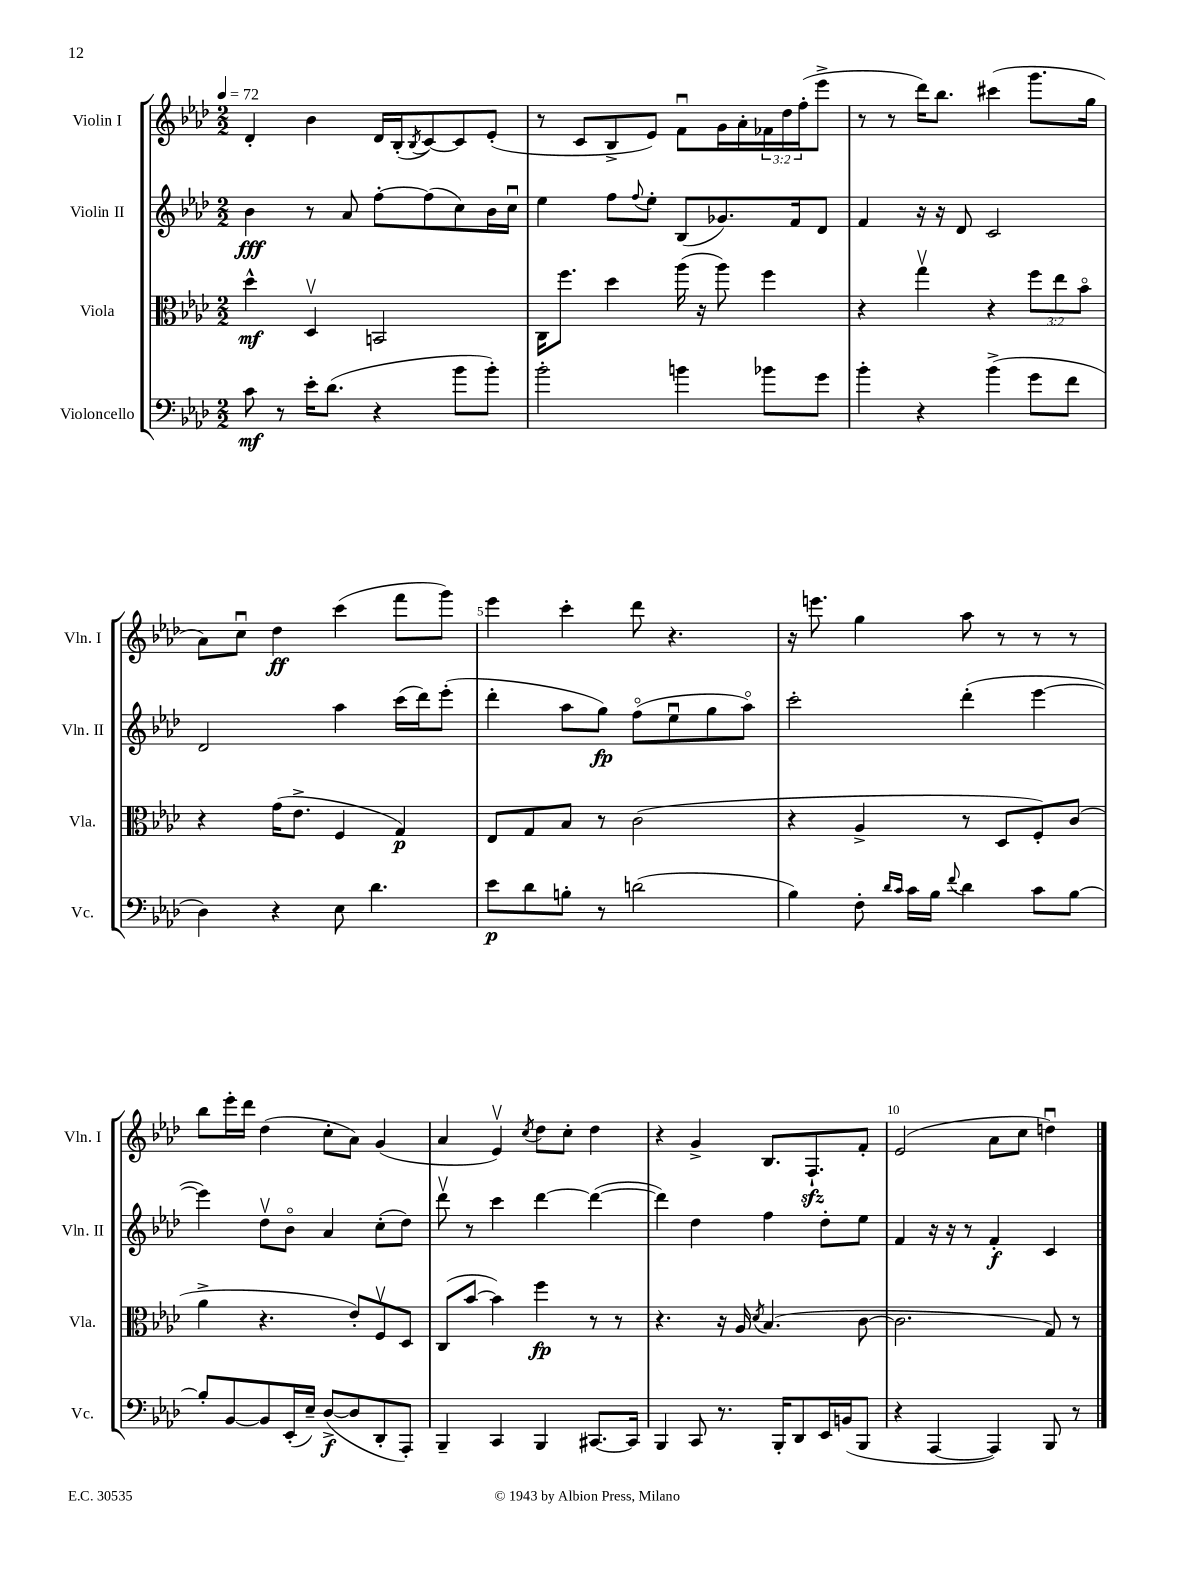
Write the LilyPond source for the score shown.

<<
\new StaffGroup <<
\new Staff = "s0" \with { instrumentName = "Violin I" shortInstrumentName = "Vln. I" } {
    \clef treble \key aes \major \numericTimeSignature \time 2/2 \override Staff.TupletNumber.text = #tuplet-number::calc-fraction-text \tempo 4 = 72
    des'4-. bes'4 des'16 bes16-.( \acciaccatura { bes8 } c'8~) c'8 ees'8-.( |
    r8 c'8 bes8-> ees'8) f'8\downbow g'16 aes'16-. \tuplet 3/2 { fes'16 des''16 f''16-.( } ees'''8-> |
    r8 r8 des'''16) bes''8. cis'''4( g'''8. g''16 |
    aes'8) c''8\downbow des''4\ff c'''4( f'''8 g'''8) |
    ees'''4 c'''4-. des'''8 r4. |
    r16 e'''8. g''4 aes''8 r8 r8 r8 |
    bes''8 ees'''16-. des'''16 des''4( c''8-. aes'8) g'4( |
    aes'4 ees'4\upbow) \acciaccatura { c''8 } des''8 c''8-. des''4 |
    r4 g'4-> bes8. f8.-!\sfz f'8-. |
    ees'2( aes'8 c''8 d''4\downbow) \bar "|." |
}
\new Staff = "s1" \with { instrumentName = "Violin II" shortInstrumentName = "Vln. II" } {
    \clef treble \key aes \major \numericTimeSignature \time 2/2
    bes'4\fff r8 aes'8 f''8~-. f''8( c''8) bes'16 c''16\downbow |
    ees''4 f''8 \appoggiatura { f''8 } ees''8-. bes8( ges'8.) f'16 des'8 |
    f'4 r16 r16 des'8 c'2 |
    des'2 aes''4 c'''16( des'''16) ees'''8-.( |
    des'''4-. aes''8 g''8\fp) f''8\flageolet( ees''8\downbow g''8 aes''8\flageolet) |
    c'''2-. des'''4-.( ees'''4~ |
    ees'''4) des''8\upbow bes'8\flageolet aes'4 c''8-.( des''8) |
    des'''8\upbow r8 c'''4 des'''4~ des'''4~( |
    des'''4) des''4 f''4 des''8-. ees''8 |
    f'4 r16 r16 r8 f'4-.\f c'4 \bar "|." |
}
\new Staff = "s2" \with { instrumentName = "Viola" shortInstrumentName = "Vla." } {
    \clef alto \key aes \major \numericTimeSignature \time 2/2 \override Staff.TupletNumber.text = #tuplet-number::calc-fraction-text
    des''4-^\mf des4\upbow b,2 |
    c16 f''8. des''4 aes''16( r16 aes''8) f''4 |
    r4 g''4\upbow r4 \tuplet 3/2 { f''8 ees''8 bes'8\flageolet } |
    r4 g'16( ees'8.-> f4 g4\p) |
    ees8 g8 bes8 r8 c'2( |
    r4 aes4-> r8 des8 f8-.) c'8( |
    aes'4-> r4. ees'8-.) f8\upbow des8 |
    c8( bes'8~ bes'4) f''4\fp r8 r8 |
    r4. r16 aes16 \acciaccatura { des'8 } bes4.( c'8~ |
    c'2. g8) r8 \bar "|." |
}
\new Staff = "s3" \with { instrumentName = "Violoncello" shortInstrumentName = "Vc." } {
    \clef bass \key aes \major \numericTimeSignature \time 2/2
    c'8\mf r8 ees'16-. des'8.( r4 bes'8 bes'8-.) |
    bes'2-. b'4 bes'8 g'8 |
    bes'4-. r4 bes'4->( g'8 f'8 |
    des4) r4 ees8 des'4. |
    ees'8\p des'8 b8-. r8 d'2( |
    bes4) f8-. \grace { des'16 c'16 } c'16 bes16 \appoggiatura { f'8 } des'4 c'8 bes8~ |
    bes8-. bes,8~ bes,8 ees,16-.( ees16--) des8~->\f( des8 des,8-. aes,,8-.) |
    bes,,4-- c,4 bes,,4 cis,8.~ cis,16 |
    bes,,4 c,8 r8. bes,,16-. des,8 ees,16 b,16( bes,,8 |
    r4 aes,,4~ aes,,4) bes,,8 r8 \bar "|." |
}
>>
>>
\layout { \context { \Score \override BarNumber.break-visibility = ##(#f #t #t) barNumberVisibility = #(every-nth-bar-number-visible 5) } }
